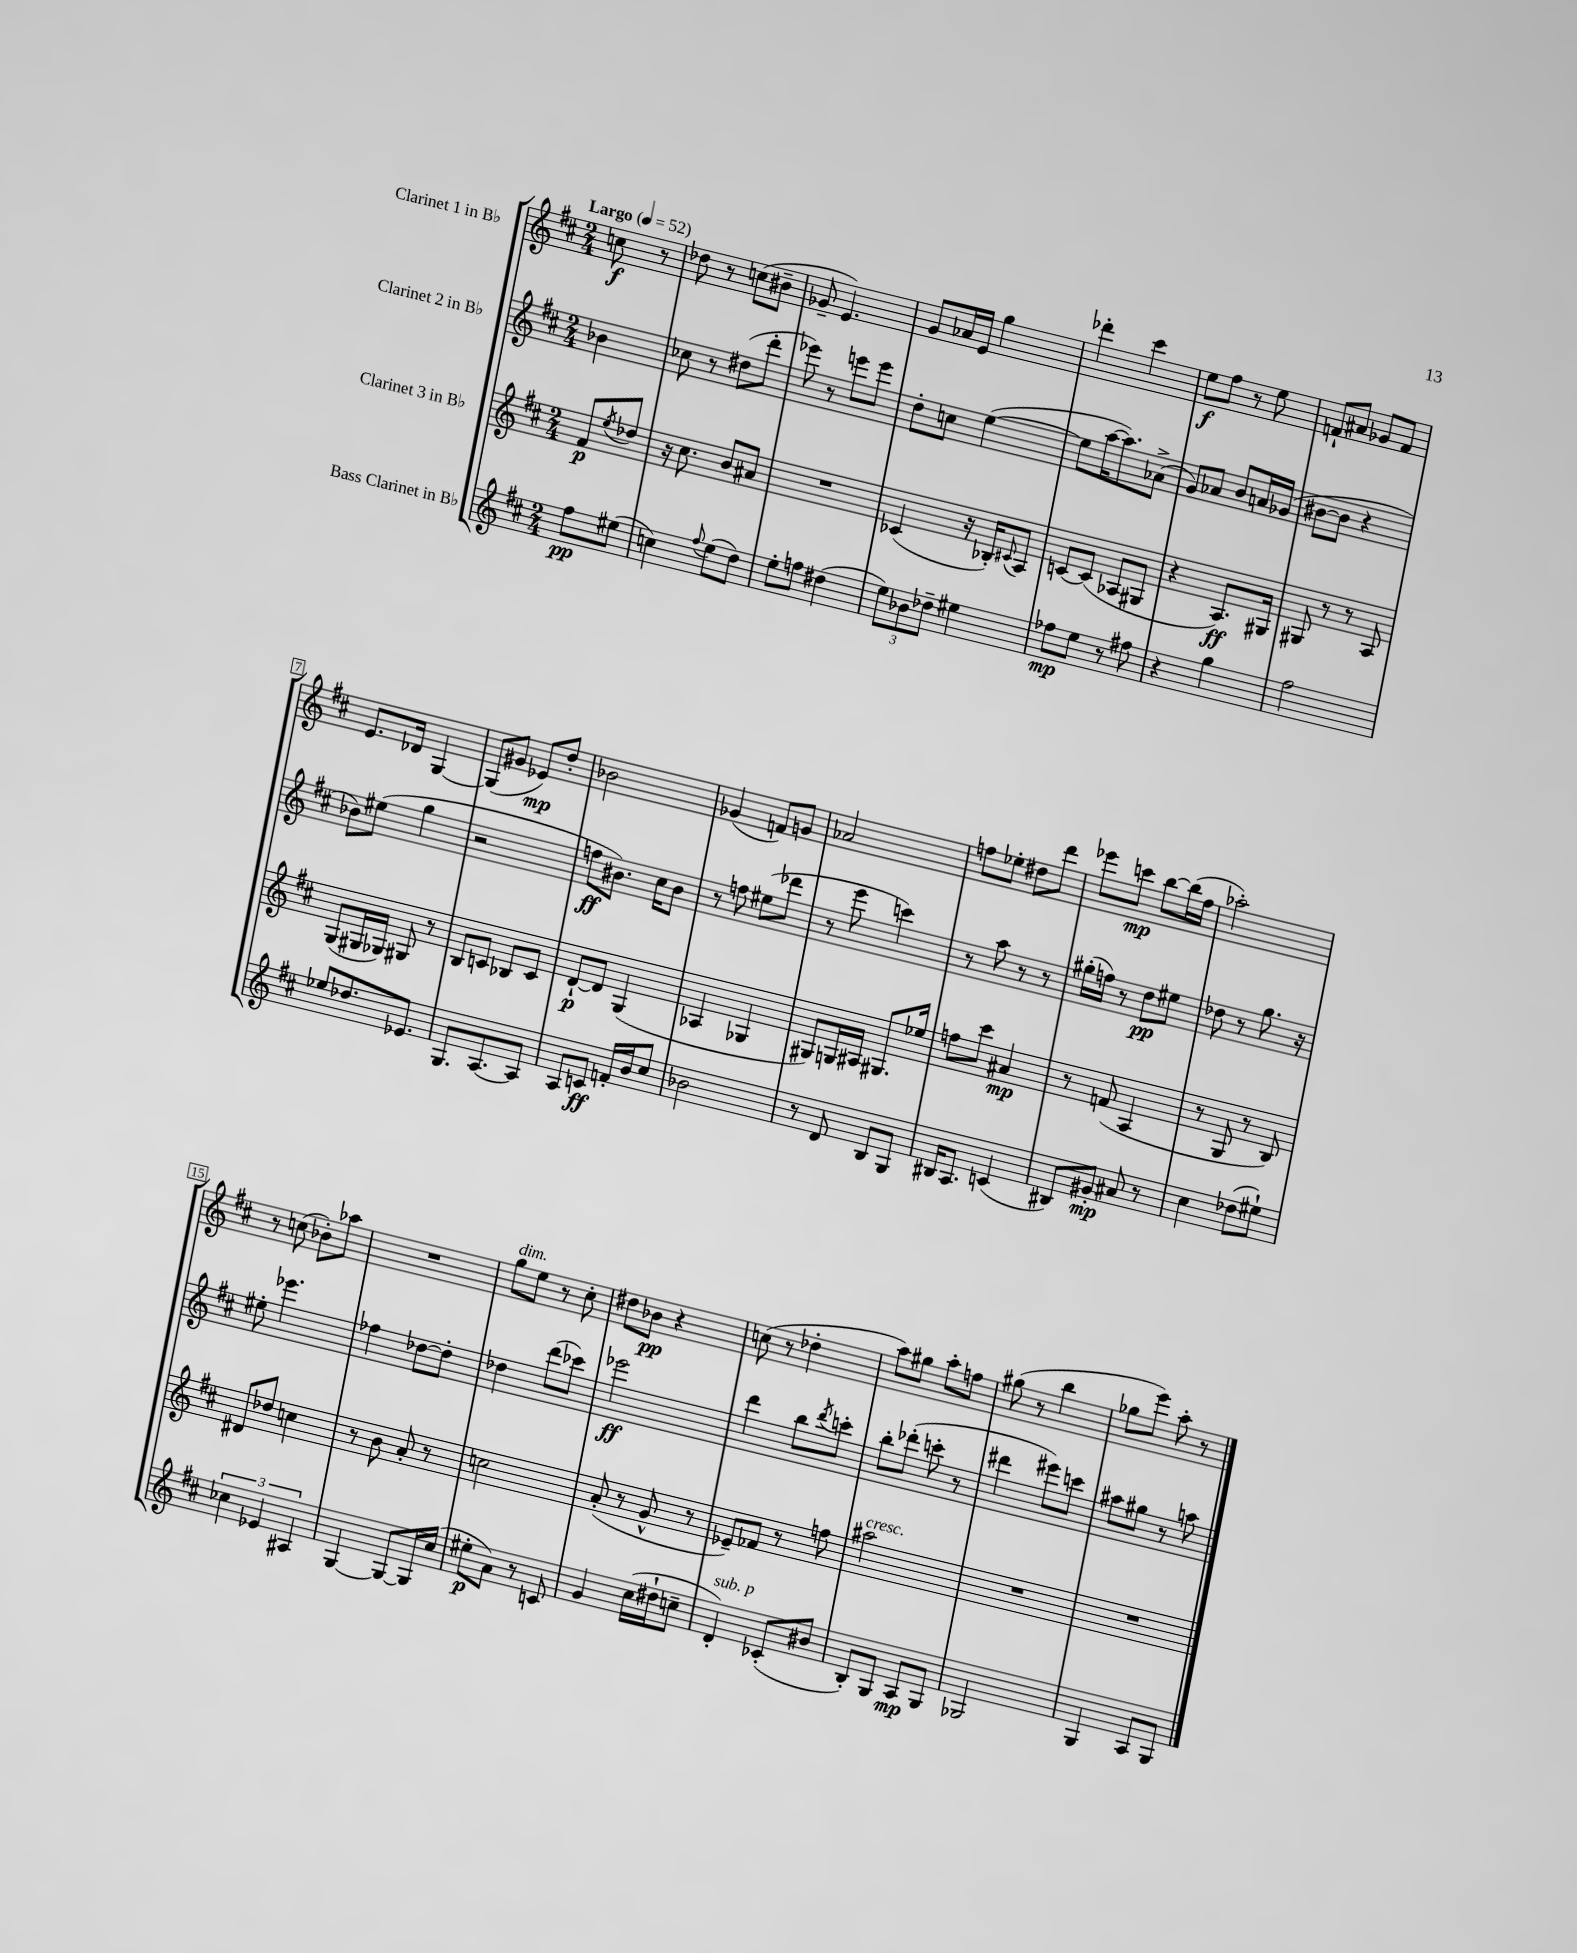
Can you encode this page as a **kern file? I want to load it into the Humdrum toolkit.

**kern	**kern	**kern	**kern
*staff4	*staff3	*staff2	*staff1
*clefG2	*clefG2	*clefG2	*clefG2
*k[f#c#]	*k[f#c#]	*k[f#c#]	*k[f#c#]
*M2/4	*M2/4	*M2/4	*M2/4
*MM52	*MM52	*MM52	*MM52
8ff#	8f#	4b-	8cc
.	8qee	.	.
(8ee#	8dd-	.	8r
=	=	=	=
4cc)	16r	8cc-	8dd-
.	8.cc#	.	.
.	.	8r	8r
8qqff#	.	.	.
(8ee	8b	(8dd#	(8cc
8dd)	8a#	8ddd'	8b#~
=	=	=	=
8ee'	2r	8eee-)	8g-~
8ff	.	8r	4.e)
(4dd#	.	8eee	.
.	.	8eee	.
=	=	=	=
12ee)	(4c-	8dd'	8g
12b-	.	.	.
.	.	8cc	16a-
12dd-~	.	.	.
.	.	.	16e
4ee#	16r	([4ee	4gg
.	16B-')	.	.
.	8qqc#	.	.
.	8A	.	.
=	=	=	=
8ff-	[8c	8ee]	4ddd-'
8ee	(8c]	[16aa	.
.	.	8.aa])	.
8r	8A-	.	4ccc#
8ff#	8G#	(8a-^	.
=	=	=	=
4r	4r	8g)	8ee
.	.	8a-	8ff#
4gg	8.A)	8b	8r
.	.	16a	8ee
.	16G#	(16g-	.
=	=	=	=
2ff#	8G#	[8b#	8f`
.	8r	8b#]	8a#
.	8r	4r	8g-
.	8A	.	8f
=	=	=	=
8ee-	(8G	8b-)	8.e
8.dd-	16G#	(8ee#	.
.	16G-)	.	16d-
.	8G#	4gg	[4G
8.e-	.	.	.
.	8r	.	.
=	=	=	=
8.G	8B	2r	(8G]
.	8c	.	8g#
[8.A	.	.	.
.	8B-	.	8e-)
8A]	8c	.	8dd'
=	=	=	=
8A	[8d`	8ff	2b-
8c	8d]	8.b#)	.
16f'	(4G	.	.
16b	.	16cc#	.
8cc#	.	8b#	.
=	=	=	=
2b-	4A-	8r	(4g-
.	.	8ff	.
.	4G-	(8ee#	8f)
.	.	8ddd-	8g
=	=	=	=
8r	8G#)	8r	2a-
8d	16G	8eee	.
.	16A#	.	.
8B	8.G#	4ccc)	.
8G	.	.	.
.	16ee-	.	.
=	=	=	=
16B#	8ff	8r	8ff
8.A	.	.	.
.	8ccc#	8aa	8ee-'
(4c	4a#	8r	8dd#
.	.	8r	8ddd
=	=	=	=
8B#)	8r	(16gg#'	8eee-
.	.	16ff)	.
8g#'	(8f	8r	8ccc
8a#	4A	8dd	[8bb
8r	.	8ee#	(16bb]
.	.	.	16ff#
=	=	=	=
4cc#	8r	8dd-	2aa-')
.	8G	8r	.
(8dd-	8r	8.gg	.
8ee#`)	8B)	.	.
.	.	16r	.
=	=	=	=
6cc-	8d#	8ee#'	8r
.	8dd-	4.eee-	(8cc
6e-	.	.	.
.	4cc	.	8b-')
6A#	.	.	.
.	.	.	8aa-
=	=	=	=
[4G	8r	4ff-	2r
.	8b	.	.
8G_	8a'	[8dd-	.
16G]	8r	8dd-']	.
(16cc#	.	.	.
=	=	=	=
8ee#'	2cc	4dd-	8gg
8a)	.	.	8ee
8r	.	(8ddd	8r
8c	.	8ccc-)	8cc#'
=	=	=	=
4g	(8a'	2eee-	8dd#
.	8r	.	8b-
(16cc#	8g^^	.	4r
16dd#`	.	.	.
8cc~	8r	.	.
=	=	=	=
4d')	8e-~)	4ddd	(8cc
.	8f-	.	8r
(8c-'	8r	8bb	4dd-'
.	.	8qddd	.
8b#	8ff	8ccc'	.
=	=	=	=
8B')	2aa#	8bb'	8aa)
8G	.	(8ddd-'	8gg#
8A	.	8ccc'	8aa'
8G	.	8r	8ff
=	=	=	=
2G-	2r	4ddd#	(8gg#
.	.	.	8r
.	.	8eee#)	4bb
.	.	8ccc	.
=	=	=	=
4G	2r	8aa#	8gg-
.	.	8gg#	8eee)
8A	.	8r	8aa'
8G	.	8aa	8r
==	==	==	==
*-	*-	*-	*-
